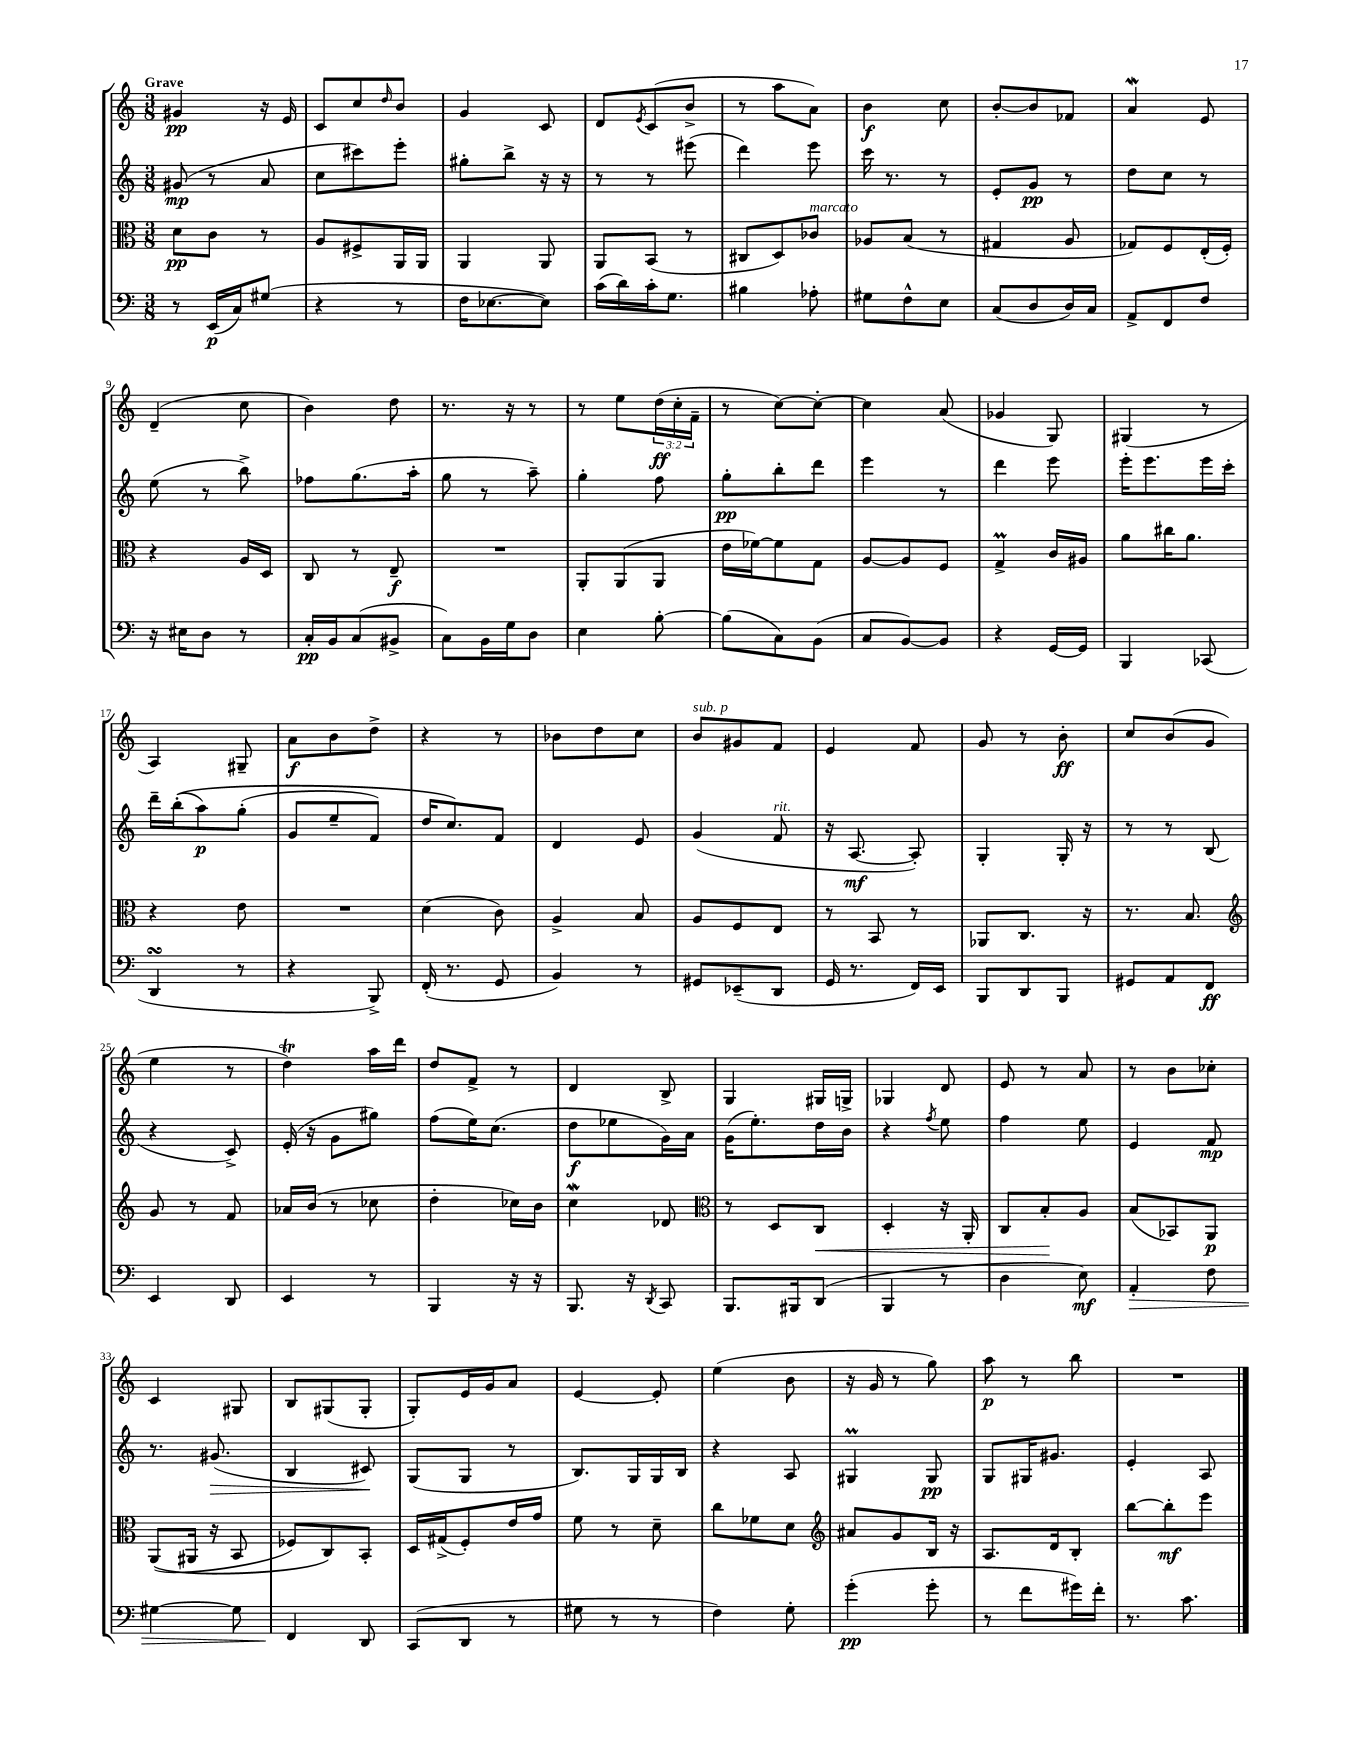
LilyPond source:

<<
\new StaffGroup <<
\new Staff = "s0" {
    \clef treble \key c \major \numericTimeSignature \time 3/8 \override Staff.TupletNumber.text = #tuplet-number::calc-fraction-text \tempo "Grave"
    gis'4\pp r16 e'16 |
    c'8 c''8 \grace { d''16 } b'8 |
    g'4 c'8 |
    d'8 \acciaccatura { e'8 } c'8( b'8-> |
    r8 a''8 a'8) |
    b'4\f c''8 |
    b'8~-. b'8 fes'8 |
    a'4\mordent e'8 |
    d'4--( c''8 |
    b'4) d''8 |
    r8. r16 r8 |
    r8 e''8 \tuplet 3/2 { d''16\ff( c''16-. f'16-- } |
    r8 c''8~) c''8~-. |
    c''4 a'8( |
    ges'4 g8) |
    gis4( r8 |
    a4) gis8-- |
    a'8\f b'8 d''8-> |
    r4 r8 |
    bes'8 d''8 c''8 |
    b'8^\markup { \italic "sub. p" } gis'8 f'8 |
    e'4 f'8 |
    g'8 r8 b'8-.\ff |
    c''8 b'8( g'8 |
    e''4 r8 |
    d''4\trill) a''16 d'''16 |
    d''8 f'8-> r8 |
    d'4 b8-> |
    g4 gis16 g16-> |
    ges4 d'8 |
    e'8 r8 a'8 |
    r8 b'8 ces''8-. |
    c'4 gis8 |
    b8 gis8( gis8-. |
    g8-.) e'16 g'16 a'8 |
    e'4~ e'8-. |
    e''4( b'8 |
    r16 g'16 r8 g''8) |
    a''8\p r8 b''8 |
    R4. \bar "|." |
}
\new Staff = "s1" {
    \clef treble \key c \major \numericTimeSignature \time 3/8
    gis'8\mp( r8 a'8 |
    c''8 cis'''8) e'''8-. |
    gis''8-. b''8-> r16 r16 |
    r8 r8 eis'''8( |
    d'''4) e'''8 |
    c'''16 r8. r8 |
    e'8-. g'8\pp r8 |
    d''8 c''8 r8 |
    e''8( r8 b''8->) |
    fes''8 g''8.( a''16-. |
    g''8 r8 a''8--) |
    g''4-. f''8 |
    g''8-.\pp b''8-. d'''8 |
    e'''4 r8 |
    d'''4 e'''8 |
    e'''16-. e'''8. e'''16 c'''16-. |
    d'''16-- b''16-.(\( a''8\p) g''8-.( |
    g'8 e''8-- f'8) |
    d''16 c''8.\) f'8 |
    d'4 e'8 |
    g'4( f'8^\markup { \italic "rit." } |
    r16 a8.~\mf a8-.) |
    g4-. g16-. r16 |
    r8 r8 b8( |
    r4 c'8->) |
    e'16-.( r16 g'8 gis''8) |
    f''8( e''16) c''8.( |
    d''8\f ees''8 g'16) a'16 |
    g'16( e''8.-.) d''16 b'16 |
    r4 \acciaccatura { f''8 } e''8 |
    f''4 e''8 |
    e'4 f'8\mp |
    r8. gis'8.\>( |
    b4 cis'8\!) |
    g8( g8 r8 |
    b8.) g16 g16 b16 |
    r4 a8 |
    gis4\prall gis8\pp |
    g8 gis16 gis'8. |
    e'4-. a8 \bar "|." |
}
\new Staff = "s2" {
    \clef alto \key c \major \numericTimeSignature \time 3/8
    d'8\pp c'8 r8 |
    a8 fis8-> a,16 a,16 |
    a,4 a,8 |
    a,8 b,8( r8 |
    cis8 d8) ces'8^\markup { \italic "marcato" } |
    aes8 b8( r8 |
    gis4 a8 |
    ges8) f8 e16-.( f16-.) |
    r4 a16 d16 |
    c8 r8 e8--\f |
    R4. |
    a,8-. a,8( a,8 |
    e'16 fes'16~) fes'8 g8 |
    a8~ a8 f8 |
    g4->\prall c'16 ais16 |
    a'8 cis''16 a'8. |
    r4 e'8 |
    R4. |
    d'4( c'8) |
    a4-> b8 |
    a8 f8 e8 |
    r8 b,8 r8 |
    aes,8 c8. r16 |
    r8. b8. |
    \clef treble g'8 r8 f'8 |
    aes'16 b'16( r8 ces''8 |
    d''4-. ces''16) b'16 |
    c''4\mordent des'8 |
    \clef alto r8 d8 c8\< |
    d4-. r16 a,16-. |
    c8 b8-.\! a8 |
    b8( bes,8) a,8\p |
    a,8(\( ais,16 r16 b,8 |
    fes8) c8\) b,8-. |
    d16 gis16->( f8-.) e'16 g'16 |
    f'8 r8 d'8-- |
    c''8 fes'8 d'8 |
    \clef treble ais'8 g'8 b16 r16 |
    a8. d'16 b8-. |
    b''8~ b''8-.\mf e'''8 \bar "|." |
}
\new Staff = "s3" {
    \clef bass \key c \major \numericTimeSignature \time 3/8
    r8 e,16\p( c16) gis8( |
    r4 r8 |
    f16 ees8.~ ees8) |
    c'16( d'16) c'16-. g8. |
    bis4 aes8-. |
    gis8 f8-^ e8 |
    c8( d8 d16) c16 |
    a,8-> f,8 f8 |
    r16 eis16 d8 r8 |
    c16-.\pp b,16 c8( bis,8-> |
    c8) b,16 g16 d8 |
    e4 b8~-. |
    b8( c8) b,8( |
    c8 b,8~) b,8 |
    r4 g,16~ g,16 |
    b,,4 ces,8( |
    d,4\turn r8 |
    r4 b,,8->) |
    f,16-.( r8. g,8 |
    b,4) r8 |
    gis,8 ees,8--( d,8 |
    g,16 r8. f,16) e,16 |
    b,,8 d,8 b,,8 |
    gis,8 a,8 f,8\ff |
    e,4 d,8 |
    e,4 r8 |
    b,,4 r16 r16 |
    b,,8. r16 \acciaccatura { d,8 } c,8 |
    b,,8. bis,,16 d,8( |
    b,,4 r8 |
    d4 e8\mf) |
    a,4-.\> f8 |
    gis4~ gis8 |
    f,4\! d,8 |
    c,8( d,8 r8 |
    gis8 r8 r8 |
    f4) g8-. |
    g'4-.\pp( g'8-. |
    r8 f'8 gis'16) f'16-. |
    r8. c'8. \bar "|." |
}
>>
>>
